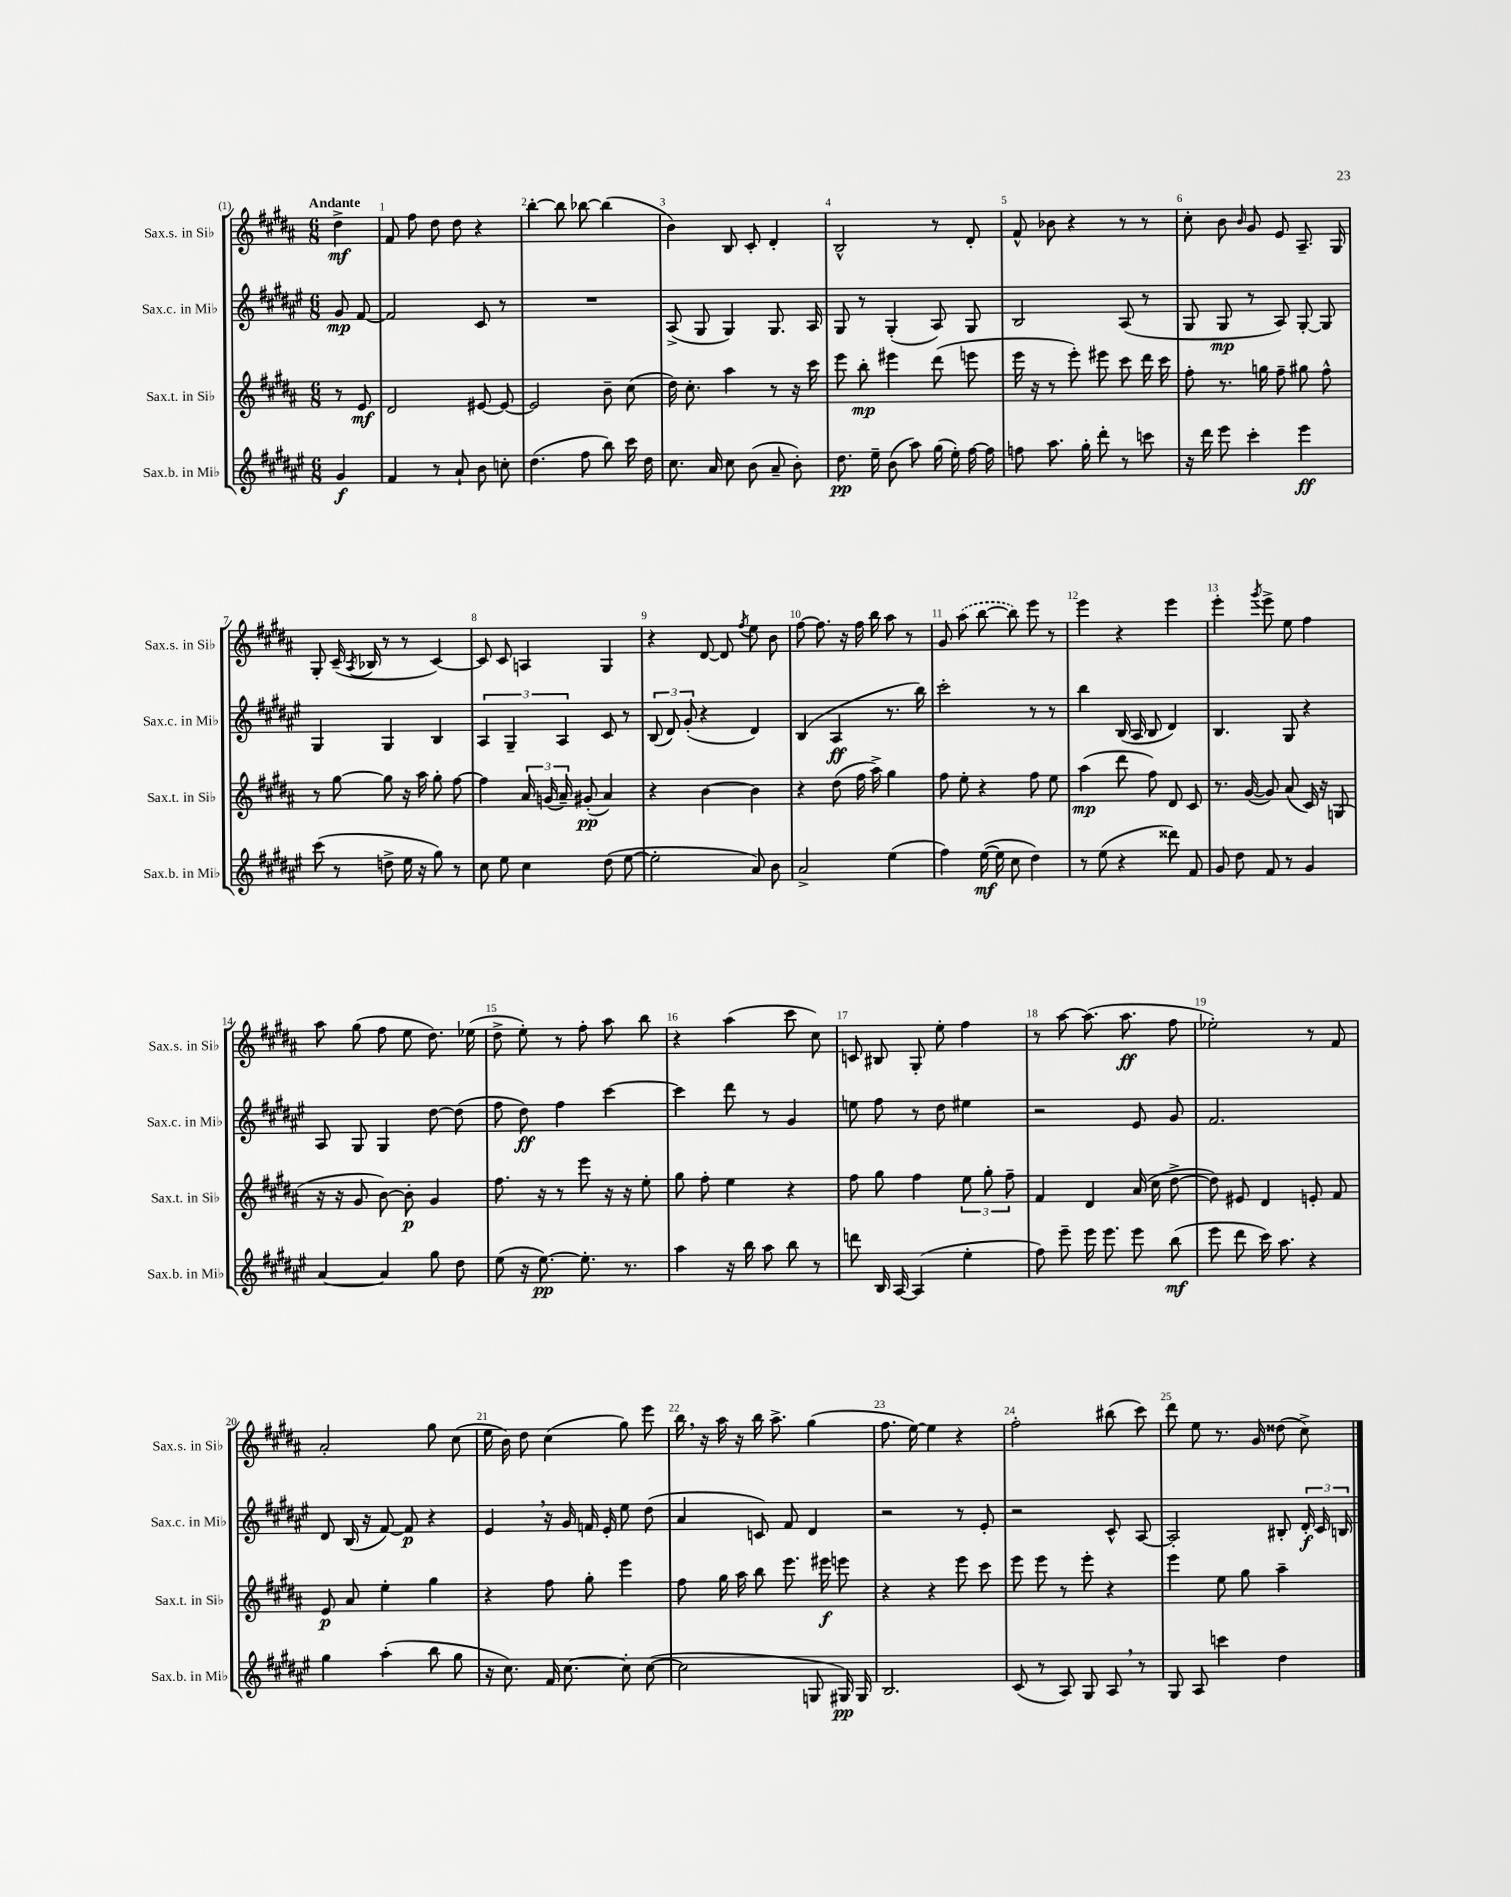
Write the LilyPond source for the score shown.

<<
\new StaffGroup <<
\new Staff = "s0" \with { instrumentName = "Sax.s. in Sib" shortInstrumentName = "Sax.s. in Sib" } {
    \clef treble \key b \major \numericTimeSignature \time 6/8 \partial 4 \tempo "Andante"
    \autoBeamOff dis''4->\mf |
    fis'8 fis''8 dis''8 dis''8 r4 |
    b''4~-. b''8 bes''8~ bes''4( |
    b'4) b8 cis'8-. dis'4-. |
    b2-^ r8 dis'8-. |
    fis'8-^ bes'8 r4 r8 r8 |
    cis''8-. b'8 \grace { b'16 } gis'8 e'8 ais8.-- gis16 |
    gis8-. cis'16--( \acciaccatura { ais8 } bes16 r8 r8 cis'4~) |
    cis'8 cis'8 a4 gis4 |
    r4 dis'8~ dis'8 \acciaccatura { fis''8 } e''8 b'8 |
    fis''8~ fis''8. r16 fis''16 b''16 ais''8 r8 |
    gis'8 \once \slurDashed ais''8( b''8~ b''8) e'''8 r8 |
    e'''4 r4 e'''4 |
    e'''4-. \acciaccatura { gis'''8 } e'''8-> e''8 fis''4 |
    ais''8 gis''8( fis''8 e''8 dis''8.) ees''16( |
    dis''8-> e''8-.) r8 fis''8-. ais''8 b''8 |
    r4 ais''4( cis'''8 cis''8) |
    c'8 bis8 gis8-. e''8-. fis''4 |
    r8 ais''8~ ais''8.( ais''8.\ff fis''8 |
    ees''2-.) r8 fis'8 |
    ais'2-. gis''8 cis''8( |
    e''16 b'16) dis''8 cis''4( gis''8) e'''8 |
    b''16 \breathe r16 ais''16 r16 b''16 ais''8.-> gis''4( |
    fis''8. e''16~) e''4 r4 |
    fis''2-. bis''8( cis'''8) |
    dis'''8 e''8 r8. gis'16 disis''8( cis''8->) \bar "|." |
}
\new Staff = "s1" \with { instrumentName = "Sax.c. in Mib" shortInstrumentName = "Sax.c. in Mib" } {
    \clef treble \key fis \major \numericTimeSignature \time 6/8 \partial 4
    \autoBeamOff gis'8\mp fis'8~ |
    fis'2 cis'8 r8 |
    R2. |
    ais8->( gis8 gis4) gis8. ais16 |
    gis8 r8 gis4-.( ais8) gis8 |
    b2 ais8( r8 |
    gis8 gis8\mp r8 ais8) gis8~-. gis8 |
    gis4 gis4 b4 |
    \tuplet 3/2 { ais4 gis4-- ais4 } cis'8 r8 |
    \tuplet 3/2 { b8( dis'8) gis'8-.( } r4 dis'4) |
    b4( ais4\ff r8. b''16) |
    cis'''2-. r8 r8 |
    b''4 b16( ais16 b8 dis'4) |
    b4. gis8 r4 |
    ais8 gis8 gis4 dis''8~ dis''8( |
    fis''8 dis''8\ff) fis''4 cis'''4~ |
    cis'''4 dis'''8 r8 gis'4 |
    e''8 fis''8 r8 dis''8 eis''4 |
    r2 eis'8 gis'8 |
    fis'2. |
    dis'8 b16( r16 fis'8~) fis'8\p r4 |
    eis'4 \breathe r16 gis'16 f'16 eis'16-. eis''8 dis''8( |
    ais'4 c'8) fis'8 dis'4 |
    r2 r8 eis'8-. |
    r2 cis'8-^ ais8~ |
    ais2-. bis8-. \tuplet 3/2 { dis'16-.\f cis'16 b16 } \bar "|." |
}
\new Staff = "s2" \with { instrumentName = "Sax.t. in Sib" shortInstrumentName = "Sax.t. in Sib" } {
    \clef treble \key b \major \numericTimeSignature \time 6/8 \partial 4
    \autoBeamOff r8 e'8\mf |
    dis'2 eis'8~ eis'8~ |
    eis'2 b'8-- cis''8( |
    dis''16) cis''8.-. ais''4 r8 r16 cis'''16 |
    e'''8 b''8-.\mp eis'''4 dis'''8( e'''8 |
    e'''16 r16 r8 e'''8-.) eis'''8 cis'''8 dis'''16 cis'''16 |
    fis''8-. r8. g''16 fis''8-- gis''8 fis''8-^ |
    r8 gis''8~ gis''8 r16 ais''16 gis''8-. fis''8~ |
    fis''4 \tuplet 3/2 { ais'16 g'16( ais'16--) } gis'8-.\pp( ais'4) |
    r4 b'4~ b'4 |
    r4 dis''8( fis''16 ais''16->) gis''4 |
    fis''8 e''8-. r4 fis''8 e''8 |
    ais''4\mp( dis'''8 fis''8) dis'8 cis'8 |
    r8. gis'16~( gis'8) ais'8( cis'16) r16 g8( |
    r16 r16 gis'8 b'8~) b'8-.\p gis'4 |
    fis''8. r16 r8 e'''8 r16 r16 e''8-. |
    gis''8 fis''8-. e''4 r4 |
    fis''8 gis''8 fis''4 \tuplet 3/2 { e''8 gis''8-. fis''8-- } |
    fis'4 dis'4 ais'16( cis''16 dis''8~-> |
    dis''8) eis'8 dis'4 e'8-. fis'8 |
    e'8\p ais'8 e''4-. gis''4 |
    r4 fis''8 gis''8-. e'''4 |
    fis''8 gis''16 ais''16 b''8 e'''8. eis'''16\f e'''8 |
    r4 r4 e'''8 cis'''8 |
    e'''8 e'''8 r8 e'''8-. r4 |
    e'''4 e''8 gis''8 ais''4-- \bar "|." |
}
\new Staff = "s3" \with { instrumentName = "Sax.b. in Mib" shortInstrumentName = "Sax.b. in Mib" } {
    \clef treble \key fis \major \numericTimeSignature \time 6/8 \partial 4
    \autoBeamOff gis'4\f |
    fis'4 r8 ais'8-! b'8 c''8-. |
    dis''4.( fis''8 b''8) cis'''16 dis''16 |
    cis''8. ais'16 cis''8 b'8( ais'8-- b'8-.) |
    dis''8.\pp eis''16-- b'8( ais''8) gis''16( eis''16-.) fis''16~ fis''16 |
    f''8 ais''8. gis''16-. dis'''8-. r8 c'''8 |
    r16 dis'''16 eis'''8 cis'''4-. eis'''4\ff |
    cis'''8( r8 d''8-> eis''16 r16 gis''8) r8 |
    cis''8 eis''8 cis''4 dis''8( eis''8~ |
    eis''2-. ais'8) b'8 |
    ais'2-> eis''4( |
    fis''4) eis''16~\mf( eis''16 cis''8 dis''4) |
    r8 eis''8( r4 disis'''8) fis'8 |
    gis'8 dis''8 fis'8 r8 gis'4 |
    ais'4~ ais'4 gis''8 dis''8 |
    eis''8( r16 eis''8.~\pp) eis''8.-. r8. |
    ais''4 r16 b''16 ais''8 b''8 r8 |
    d'''8 b16 ais16~ ais4( eis''4-. |
    fis''8) eis'''8-- eis'''16 eis'''8. eis'''8 b''8\mf( |
    eis'''8 dis'''8 cis'''16) ais''8. r4 |
    gis''4 ais''4-.( b''8 gis''8 |
    r16 cis''8.) fis'16 cis''8.~ cis''8-. cis''8~( |
    cis''2 g8 gis16\pp) gis16 |
    b2. |
    cis'8( r8 ais8) gis8 ais8 \breathe r8 |
    gis8 ais8 c'''4 dis''4 \bar "|." |
}
>>
>>
\layout { \context { \Score \override BarNumber.break-visibility = ##(#f #t #t) barNumberVisibility = #all-bar-numbers-visible } }
